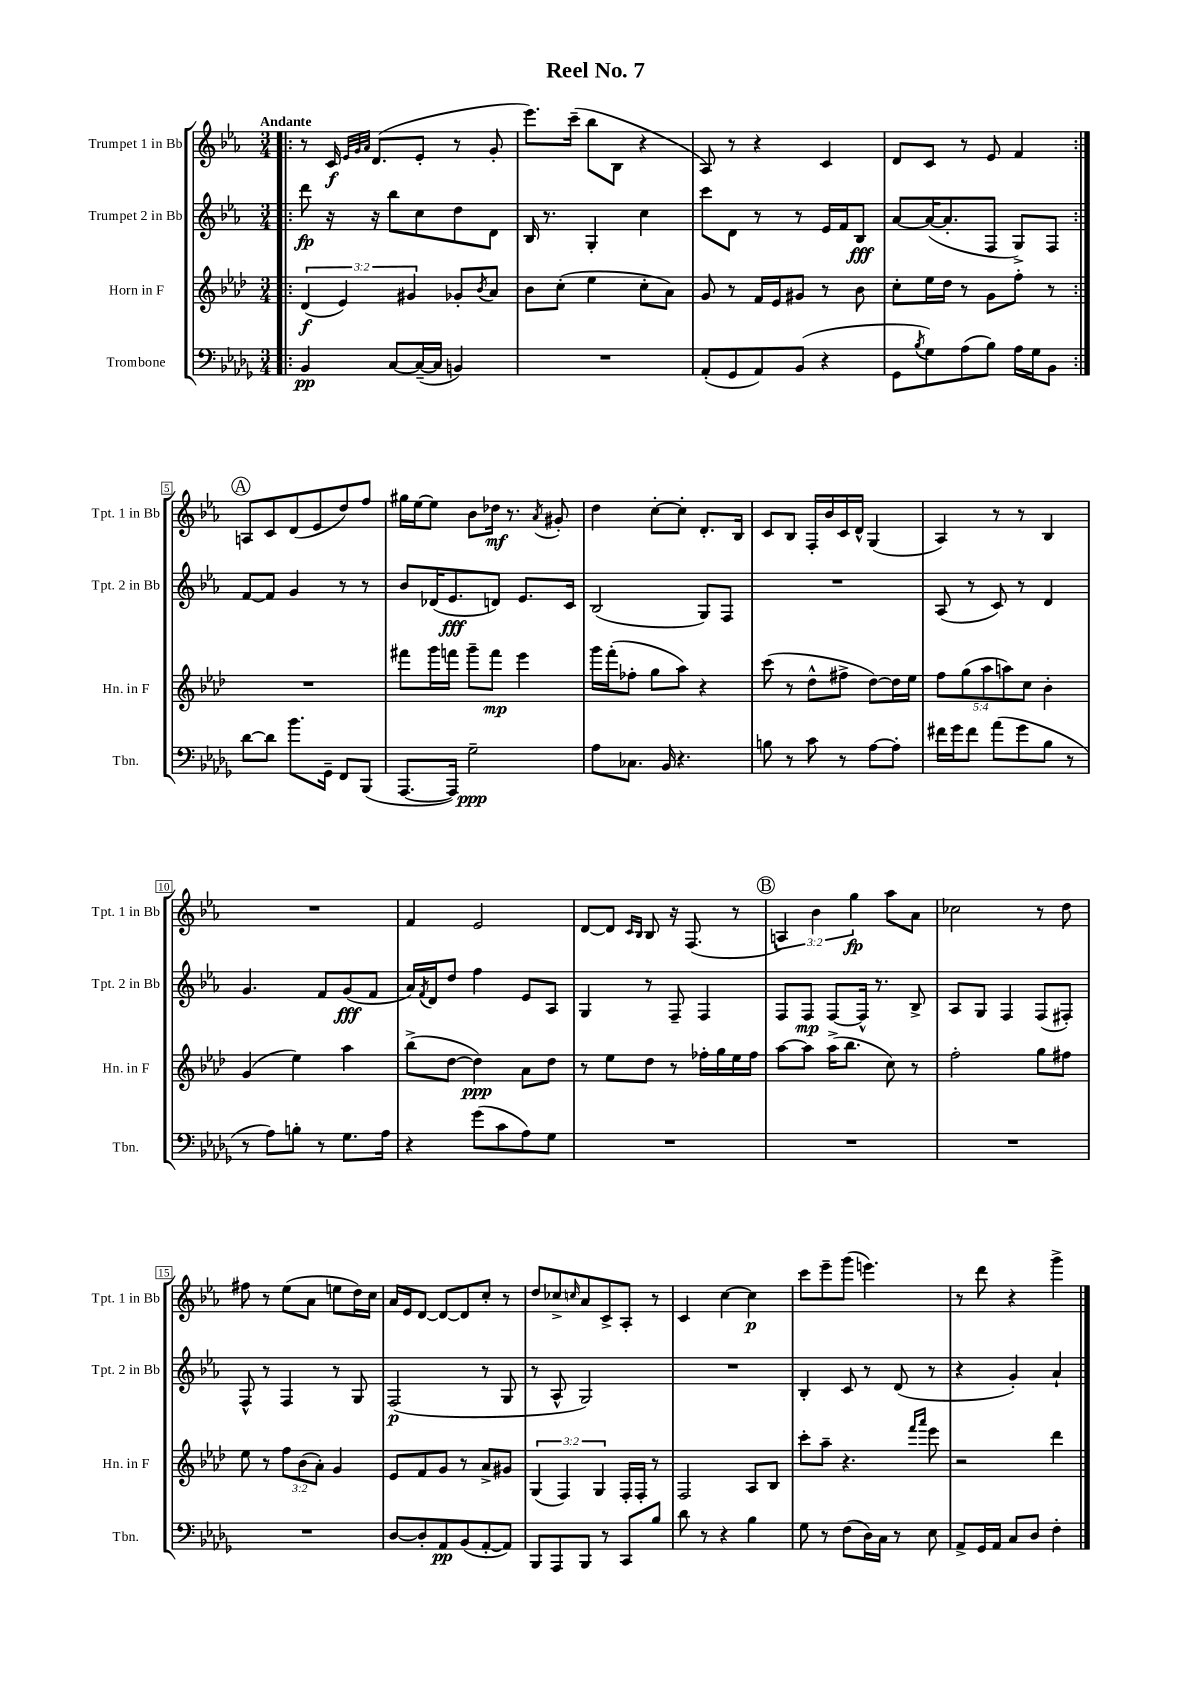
\header { title = "Reel No. 7" }
<<
\new StaffGroup <<
\new Staff = "s0" \with { instrumentName = "Trumpet 1 in Bb" shortInstrumentName = "Tpt. 1 in Bb" } {
    \clef treble \key ees \major \numericTimeSignature \time 3/4 \override Staff.TupletNumber.text = #tuplet-number::calc-fraction-text \tempo "Andante"
    \repeat volta 2 { \bar ".|:" r8 c'16\f \grace { ees'32 g'32 aes'32 } d'8.( ees'8-. r8 g'8-. |
    ees'''8.) c'''16--( bes''8 bes8 r4 |
    aes8) r8 r4 c'4 |
    d'8 c'8 r8 ees'8 f'4 | }
    \mark \markup { \circle "A" } a8 c'8 d'8( ees'8 d''8) f''8 |
    gis''16 ees''16~ ees''8 bes'8 des''16\mf r8. \acciaccatura { aes'8 } gis'8-. |
    d''4 c''8~-. c''8-. d'8.-. bes16 |
    c'8 bes8 f16-. bes'16 c'16 d'16-^ g4( |
    aes4) r8 r8 bes4 |
    R2. |
    f'4 ees'2 |
    d'8~ d'8 \grace { c'16 bes16 } bes8 r16 f8.( r8 |
    \mark \markup { \circle "B" } \tuplet 3/2 { a4) bes'4 g''4\fp } aes''8 aes'8 |
    ces''2 r8 d''8 |
    fis''8 r8 ees''8( aes'8 e''8 d''16) c''16 |
    aes'16 ees'16 d'8~ d'8~ d'8 c''8-. r8 |
    d''8 ces''8-> \grace { c''16 } aes'8 c'8-> aes8-. r8 |
    c'4 c''4~ c''4\p |
    c'''8 ees'''8-- g'''8( e'''4.) |
    r8 d'''8 r4 g'''4-> \bar "|." |
}
\new Staff = "s1" \with { instrumentName = "Trumpet 2 in Bb" shortInstrumentName = "Tpt. 2 in Bb" } {
    \clef treble \key ees \major \numericTimeSignature \time 3/4
    \repeat volta 2 { \bar ".|:" d'''8\fp r16 r16 bes''8 c''8 d''8 d'8 |
    bes16 r8. g4-. c''4 |
    c'''8 d'8 r8 r8 ees'16 f'16 bes8\fff |
    aes'8~ aes'16~( aes'8.-. f8 g8->) f8 | }
    \mark \markup { \circle "A" } f'8~ f'8 g'4 r8 r8 |
    bes'8 des'16( ees'8.\fff d'8) ees'8. c'16 |
    bes2( g8) f8 |
    R2. |
    aes8( r8 c'8) r8 d'4 |
    g'4. f'8 g'8\fff( f'8 |
    aes'16) \acciaccatura { f'8 } d'16 d''8 f''4 ees'8 aes8 |
    g4 r8 f8-- f4 |
    \mark \markup { \circle "B" } f8 f8\mp f8~ f16-^ r8. bes8-> |
    aes8 g8 f4 f8( fis8-.) |
    f8-^ r8 f4 r8 g8 |
    f2\p( r8 g8 |
    r8 aes8-^ g2) |
    R2. |
    bes4-. c'8 r8 d'8( r8 |
    r4 g'4-.) aes'4-! \bar "|." |
}
\new Staff = "s2" \with { instrumentName = "Horn in F" shortInstrumentName = "Hn. in F" } {
    \clef treble \key aes \major \numericTimeSignature \time 3/4 \override Staff.TupletNumber.text = #tuplet-number::calc-fraction-text
    \repeat volta 2 { \bar ".|:" \tuplet 3/2 { des'4\f( ees'4) gis'4 } ges'8-. \acciaccatura { bes'8 } aes'8 |
    bes'8 c''8-.( ees''4 c''8-. aes'8) |
    g'8 r8 f'16 ees'16 gis'8 r8 bes'8 |
    c''8-. ees''16 des''16 r8 g'8 f''8-. r8 | }
    \mark \markup { \circle "A" } R2. |
    fis'''8 g'''16 f'''16 g'''8-- f'''8\mp ees'''4 |
    g'''16 f'''16-.( fes''8-. g''8 aes''8) r4 |
    c'''8( r8 des''8-^ fis''8-> des''8~) des''16 ees''16 |
    \tuplet 5/4 { f''8 g''8( aes''8 a''8) c''8 } bes'4-. |
    g'4( ees''4) aes''4 |
    bes''8->( des''8~ des''4\ppp) aes'8 des''8 |
    r8 ees''8 des''8 r8 fes''16-. g''16 ees''16 fes''16 |
    \mark \markup { \circle "B" } aes''8~ aes''8 aes''16->( bes''8. c''8) r8 |
    f''2-. g''8 fis''8 |
    ees''8 r8 \tuplet 3/2 { f''8 bes'8( aes'8-.) } g'4 |
    ees'8 f'8 g'8 r8 aes'8-> gis'8 |
    \tuplet 3/2 { g4( f4) g4 } f16-. f16-. r8 |
    f2 aes8 bes8 |
    c'''8-. aes''8-- r4. \grace { f'''16 aes'''16 } ees'''8 |
    r2 des'''4 \bar "|." |
}
\new Staff = "s3" \with { instrumentName = "Trombone" shortInstrumentName = "Tbn." } {
    \clef bass \key des \major \numericTimeSignature \time 3/4
    \repeat volta 2 { \bar ".|:" bes,4\pp c8~ c16~--( c16 b,4) |
    R2. |
    aes,8-.( ges,8 aes,8) bes,8( r4 |
    ges,8 \acciaccatura { bes8 } ges8) aes8( bes8) aes16 ges16 bes,8 | }
    \mark \markup { \circle "A" } des'8~ des'8 bes'8. ges,16-- f,8 bes,,8( |
    aes,,8.~ aes,,16) ges2--\ppp |
    aes8 ces8. bes,16 r4. |
    b8 r8 c'8 r8 aes8~ aes8-. |
    fis'16 ges'16 fis'8 aes'8( ges'8 bes8 r8 |
    r8 aes8) b8-. r8 ges8. aes16 |
    r4 ges'8( c'8 aes8) ges8 |
    R2. |
    \mark \markup { \circle "B" } R2. |
    R2. |
    R2. |
    des8~ des8-. aes,8\pp bes,8( aes,8~-. aes,8) |
    bes,,8 aes,,8 bes,,8 r8 c,8 bes8 |
    des'8 r8 r4 bes4 |
    ges8 r8 f8( des16) c16 r8 ees8 |
    aes,8-> ges,16 aes,16 c8 des8 f4-. \bar "|." |
}
>>
>>
\layout { \context { \Score \override BarNumber.stencil = #(make-stencil-boxer 0.1 0.3 ly:text-interface::print) } }
